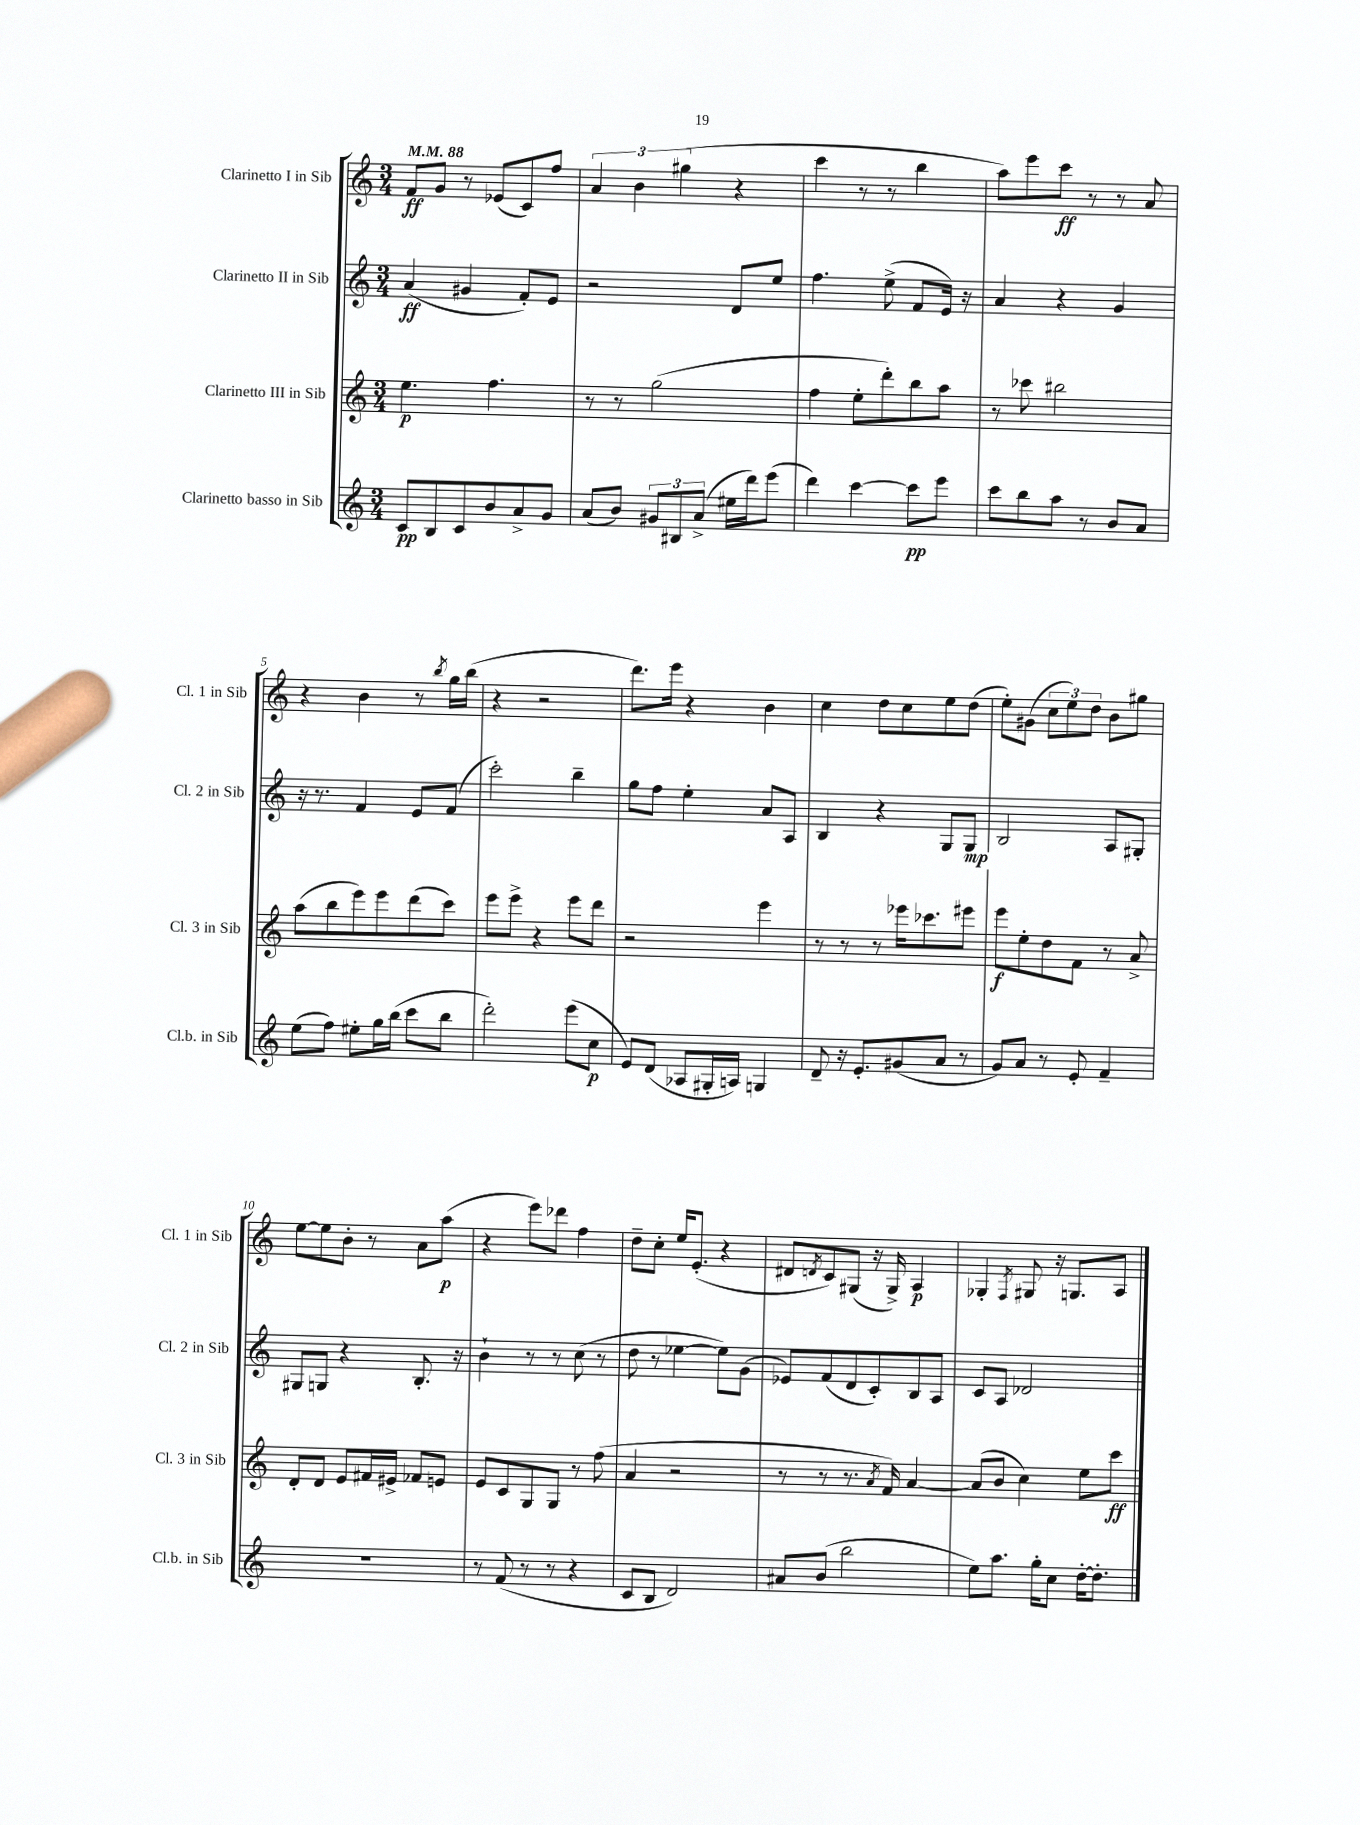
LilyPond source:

<<
\new StaffGroup <<
\new Staff = "s0" \with { instrumentName = "Clarinetto I in Sib" shortInstrumentName = "Cl. 1 in Sib" } {
    \clef treble \key c \major \numericTimeSignature \time 3/4 \tempo 4 = 88
    f'8\ff g'8 r8 ees'8( c'8) f''8 |
    \tuplet 3/2 { a'4 b'4 gis''4( } r4 |
    c'''4 r8 r8 b''4 |
    a''8) e'''8 c'''8\ff r8 r8 a'8 |
    r4 b'4 r8 \acciaccatura { b''8 } g''16 b''16( |
    r4 r2 |
    d'''8.) e'''16 r4 b'4 |
    c''4 d''8 c''8 e''8 d''8( |
    e''8-.) gis'8( \tuplet 3/2 { c''8 e''8) d''8 } b'8 gis''8 |
    e''8~ e''8 b'8-. r8 a'8 a''8\p( |
    r4 e'''8) des'''8 f''4 |
    d''8-- c''8-. e''16 e'8.-.( r4 |
    dis'8 \acciaccatura { d'8 } c'8) gis8( r16 gis16->) a4\p |
    ges4-. \acciaccatura { f8 } gis8 r16 g8. a8 \bar "|." |
}
\new Staff = "s1" \with { instrumentName = "Clarinetto II in Sib" shortInstrumentName = "Cl. 2 in Sib" } {
    \clef treble \key c \major \numericTimeSignature \time 3/4
    a'4\ff( gis'4 f'8-.) e'8 |
    r2 d'8 e''8 |
    f''4. e''8->( f'8 e'16) r16 |
    a'4 r4 g'4 |
    r16 r8. f'4 e'8 f'8( |
    c'''2-.) b''4-- |
    g''8 f''8 e''4-. a'8 a8 |
    b4 r4 g8 g8\mp |
    b2 a8 gis8-. |
    gis8 g8 r4 b8.-. r16 |
    b'4-! r8 r8 c''8( r8 |
    d''8 r8 ees''4~ ees''8) g'8( |
    ees'8) f'8( d'8 c'8-.) b8 a8 |
    c'8 a8 des'2 \bar "|." |
}
\new Staff = "s2" \with { instrumentName = "Clarinetto III in Sib" shortInstrumentName = "Cl. 3 in Sib" } {
    \clef treble \key c \major \numericTimeSignature \time 3/4
    e''4.\p f''4. |
    r8 r8 g''2( |
    f''4 e''8-. d'''8-.) b''8 a''8 |
    r8 ces'''8 bis''2 |
    a''8( b''8 e'''8) e'''8 d'''8( c'''8) |
    e'''8 e'''8-> r4 e'''8 d'''8 |
    r2 e'''4 |
    r8 r8 r8 ees'''16 ces'''8. eis'''8 |
    e'''8\f e''8-. d''8 f'8 r8 a'8-> |
    d'8-. d'8 e'8 fis'16 eis'16-> fes'8 e'8 |
    e'8 c'8 g8 g8 r8 f''8( |
    a'4 r2 |
    r8 r8 r8. \acciaccatura { a'8 } f'16) a'4~ |
    a'8( b'8 c''4) e''8 c'''8\ff \bar "|." |
}
\new Staff = "s3" \with { instrumentName = "Clarinetto basso in Sib" shortInstrumentName = "Cl.b. in Sib" } {
    \clef treble \key c \major \numericTimeSignature \time 3/4
    c'8\pp b8 c'8 b'8 a'8-> g'8 |
    a'8( b'8) \tuplet 3/2 { gis'8 bis8 a'8->( } eis''16 d'''16) e'''8( |
    d'''4) c'''4~ c'''8\pp e'''8 |
    c'''8 b''8 a''8 r8 b'8 a'8 |
    e''8( f''8) eis''8-. g''16 b''16( c'''8 b''8 |
    d'''2-.) e'''8( c''8\p |
    e'8) d'8( aes8 gis16-. a16) g4 |
    d'8-- r16 e'8.-. gis'8( a'8 r8 |
    g'8) a'8 r8 e'8-. f'4-- |
    R2. |
    r8 f'8( r8 r8 r4 |
    c'8 b8 d'2) |
    ais'8 b'8( b''2 |
    e''8) a''8. g''16-. c''8 d''16~-. d''8.-. \bar "|." |
}
>>
>>
